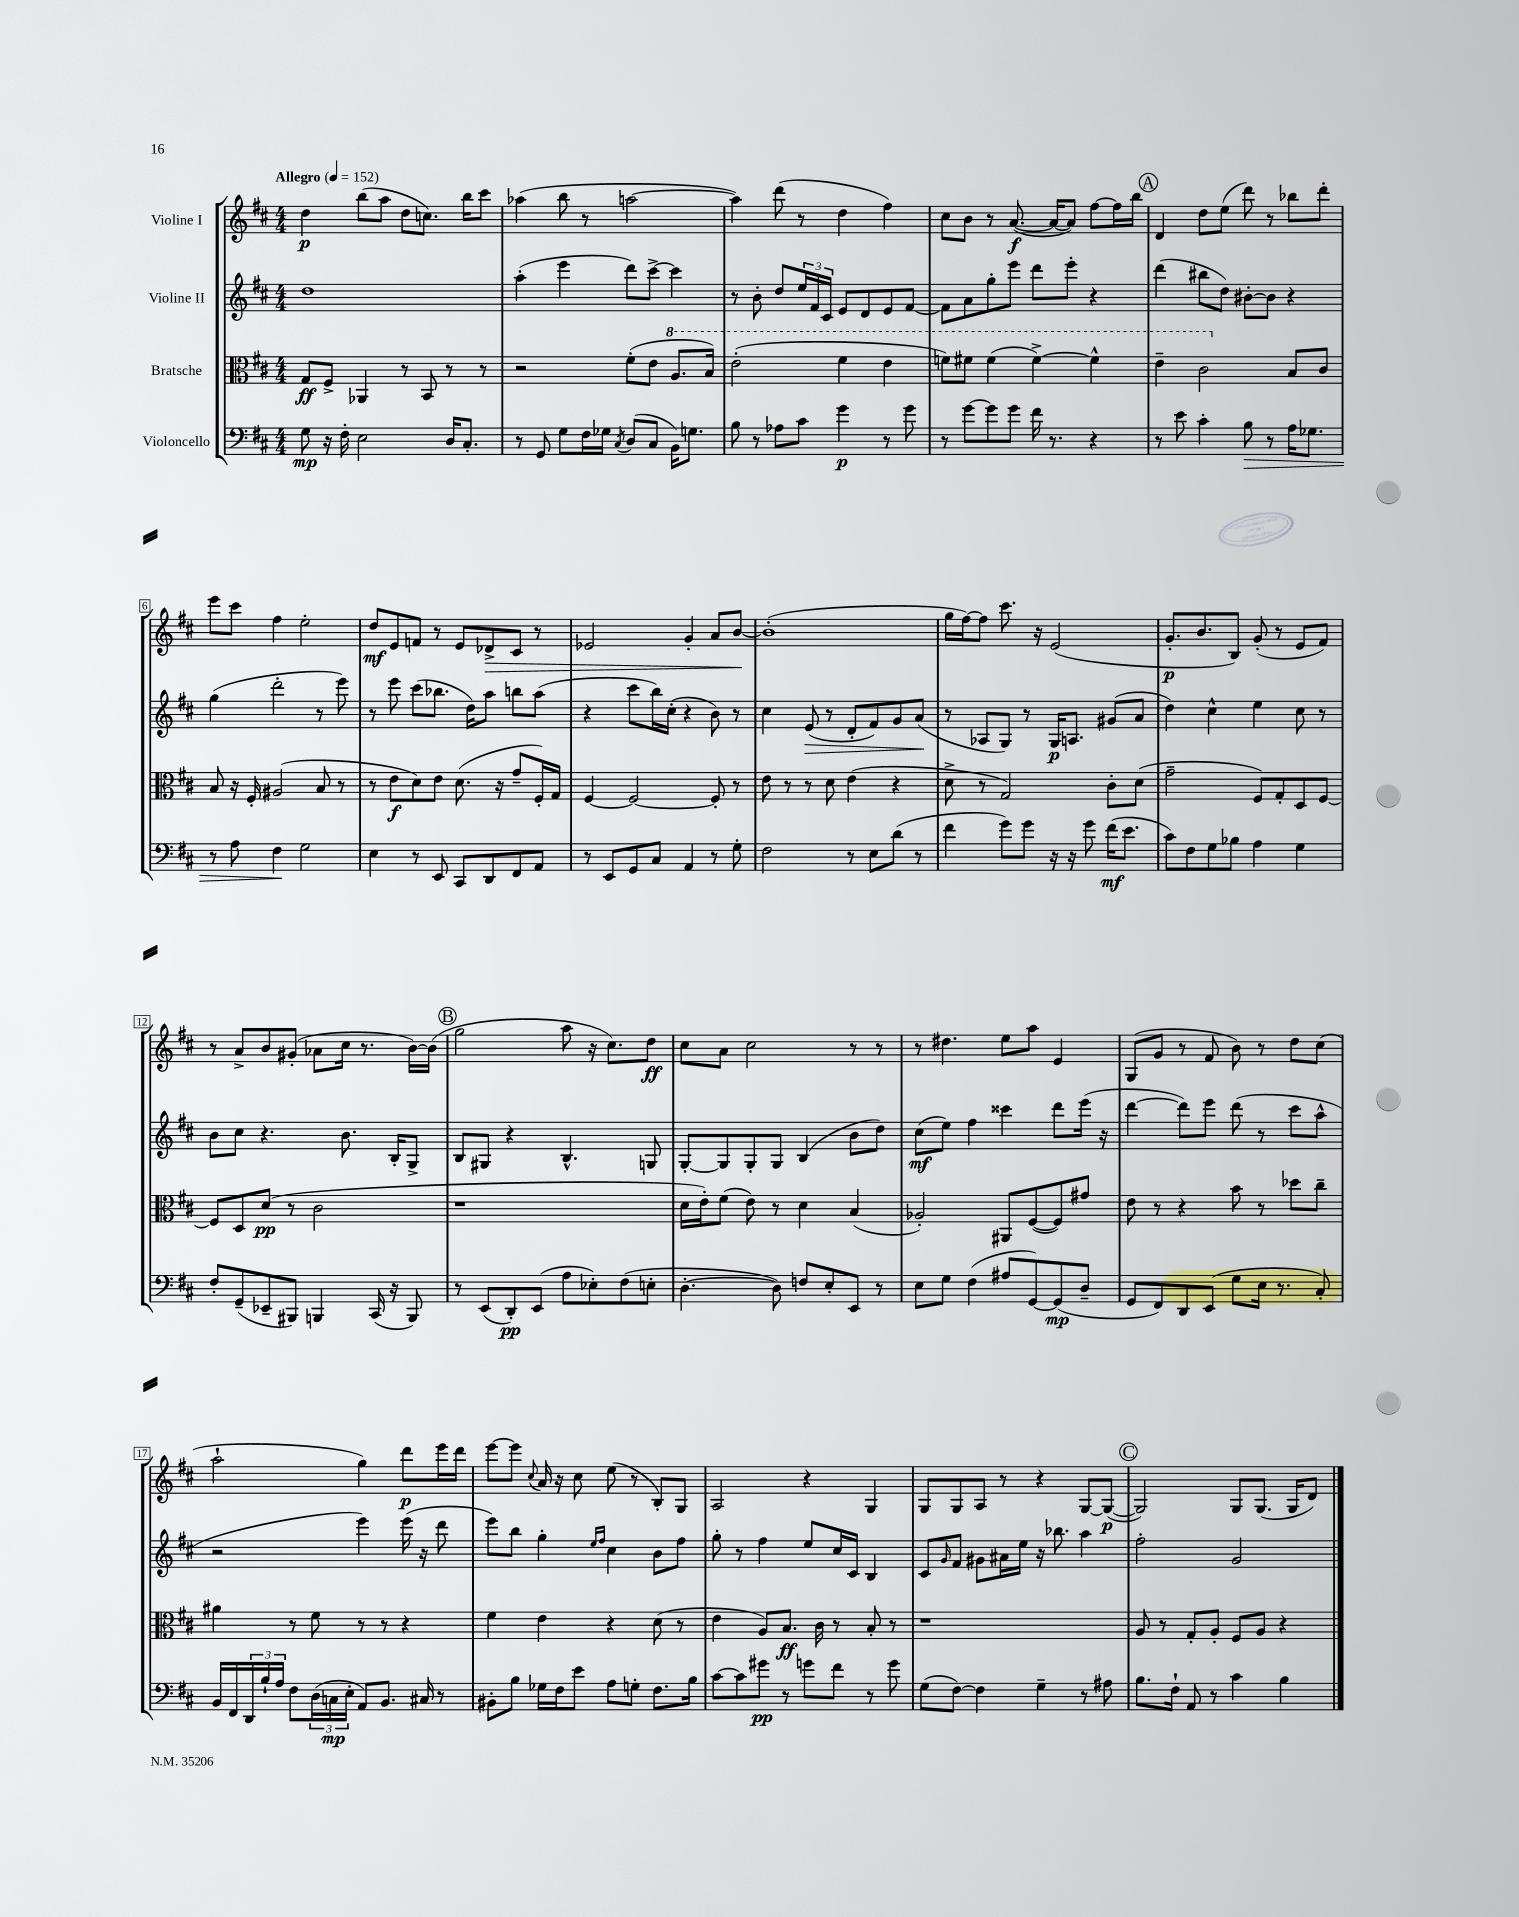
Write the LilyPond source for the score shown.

<<
\new StaffGroup <<
\new Staff = "s0" \with { instrumentName = "Violine I" } {
    \clef treble \key d \major \numericTimeSignature \time 4/4 \tempo "Allegro" 4 = 152
    d''4\p b''8( a''8 d''8 c''8.) b''16 cis'''8 |
    aes''4( b''8 r8 a''2~ |
    a''4) d'''8( r8 d''4 fis''4) |
    cis''8 b'8 r8 a'8.~\f( a'16~ a'8) fis''8~ fis''16 b''16 |
    \mark \markup { \circle "A" } d'4 d''8 e''8( d'''8) r8 bes''8 d'''8-. |
    e'''8 cis'''8 fis''4 e''2-. |
    d''8\mf e'8 f'8 r8 e'8 des'8->\> cis'8 r8 |
    ees'2 g'4-. a'8 b'8~\! |
    b'1-.( |
    g''16 fis''16~) fis''8 cis'''8. r16 e'2( |
    g'8.-.\p b'8. b8) g'8-.( r8 e'8 fis'8) |
    r8 a'8-> b'8 gis'8-.( aes'8 cis''16 r8. b'16~) b'16( |
    \mark \markup { \circle "B" } g''2 a''8 r16 cis''8.) d''8\ff |
    cis''8 a'8 cis''2 r8 r8 |
    r8 dis''4. e''8 a''8 e'4 |
    g8( g'8 r8 fis'8 b'8) r8 d''8 cis''8( |
    a''2-! g''4) d'''8\p e'''16 d'''16 |
    e'''8~ e'''8 \appoggiatura { cis''8 } a'16 r16 cis''8 e''8( r8 b8-.) g8 |
    a2 r4 g4 |
    g8 g8 a8 r8 r4 g8~ g8~\p( |
    \mark \markup { \circle "C" } g2) g8 g8.( g16 d'8) \bar "|." |
}
\new Staff = "s1" \with { instrumentName = "Violine II" } {
    \clef treble \key d \major \numericTimeSignature \time 4/4
    d''1 |
    a''4-.( e'''4 d'''8) cis'''8~-> cis'''4 |
    r8 b'8-. d''8 \tuplet 3/2 { e''16 fis'16 cis'16 } e'8 d'8 e'8 fis'8~ |
    fis'8 a'8 g''8-. e'''8 d'''8 e'''8-. r4 |
    \mark \markup { \circle "A" } d'''4( bis''8 d''8) bis'8~-. bis'8 r4 |
    g''4( d'''2-. r8 e'''8) |
    r8 e'''8 cis'''8( bes''8. d''16) a''8 b''8 a''8( |
    r4 cis'''8 b''16) cis''16-.( r4 b'8) r8 |
    cis''4 e'8\>( r8 d'8-. fis'8) g'8 a'8\!( |
    r8 aes8 g8) r8 g16\p a8. gis'8( a'8 |
    d''4) cis''4-^ e''4 cis''8 r8 |
    b'8 cis''8 r4. b'8. b16-. g8-> |
    \mark \markup { \circle "B" } b8 gis8 r4 b4.-^ g8 |
    g8~-. g8 g8-. g8 b4( b'8 d''8) |
    cis''8\mf( e''8) fis''4 cisis'''4 d'''8 e'''16( r16 |
    d'''4~ d'''8) e'''8 d'''8( r8 cis'''8 a''8-^ |
    r2 e'''4) e'''16( r16 d'''8 |
    e'''8) b''8 g''4-. \grace { e''16 fis''16 } cis''4 b'8 fis''8 |
    g''8-. r8 fis''4 e''8 cis''16 cis'16 b4 |
    cis'8 \grace { g'16 } fis'8 gis'8 ais'16 e''16 r16 bes''8. a''4 |
    \mark \markup { \circle "C" } fis''2-. g'2 \bar "|." |
}
\new Staff = "s2" \with { instrumentName = "Bratsche" } {
    \clef alto \key d \major \numericTimeSignature \time 4/4
    g8\ff fis8-> aes,4 r8 b,8 r8 r8 |
    r2 fis'8-.( e'8 \ottava #1 a'8. b'16) |
    e''2-.( fis''4 e''4 |
    f''8) fis''8 fis''4( fis''4~->) fis''4-^ |
    \mark \markup { \circle "A" } e''4-- cis''2 \ottava #0 b8 cis'8 |
    b8 r16 fis16-. ais2( b8 r8 |
    r8 e'8\f d'8) e'8 d'8.( r16 g'8-- fis16-.) g16 |
    fis4~ fis2~ fis8-. r8 |
    e'8 r8 r8 d'8 e'4( r4 |
    d'8-> r8 g2) cis'8-. d'8( |
    g'2-- fis8) g8-. d8 fis8~ |
    fis8 d8 d'8\pp( r8 cis'2 |
    \mark \markup { \circle "B" } r1 |
    d'16 e'16-.) fis'8( e'8) r8 d'4 b4( |
    aes2-.) ais,8 fis8~( fis8) gis'8 |
    e'8 r8 r4 b'8 r8 des''8 cis''8-- |
    ais'4 r8 fis'8 r8 r8 r4 |
    fis'4 e'4 r4 d'8( r8 |
    e'4 a8) b8.\ff cis'16 r8 b8-. r8 |
    r1 |
    \mark \markup { \circle "C" } a8 r8 g8-. a8-. fis8 a8 r4 \bar "|." |
}
\new Staff = "s3" \with { instrumentName = "Violoncello" } {
    \clef bass \key d \major \numericTimeSignature \time 4/4
    g8\mp r16 fis16-. e2 d16 cis8.-. |
    r8 g,8 g8 fis16 ges16 \acciaccatura { cis8 } d8( cis8 b,16) g8. |
    b8 r8 aes8 cis'8 g'4\p r8 g'8 |
    r8 g'8~ g'8 g'8 fis'16 r8. r4 |
    \mark \markup { \circle "A" } r8 e'8 cis'4-. b8\> r8 a16 ges8. |
    r8 a8 fis4\! g2 |
    e4 r8 e,8 cis,8 d,8 fis,8 a,8 |
    r8 e,8 g,8 cis8 a,4 r8 g8-. |
    fis2 r8 e8 d'8( r8 |
    fis'4 g'8) g'8 r16 r16 g'8 fis'16\mf( e'8. |
    cis'8) fis8 g8 bes8 a4 g4 |
    fis8-. g,8--( ees,8-- bis,,8) b,,4 cis,16( r16 b,,8) |
    \mark \markup { \circle "B" } r8 e,8( d,8-.\pp) e,8( a8 ees8-.) fis8( e8-. |
    d4.~-. d8) f8 e8-. e,8 r8 |
    e8 g8 fis4( ais8 g,8~) g,8\mp( d8-- |
    g,8 fis,8) d,8 e,8( g8 e16 r8. cis8-.) |
    b,16 fis,16 \tuplet 3/2 { d,16 b16-! a16 } fis8 \tuplet 3/2 { d16( c16\mp e16-. } a,8) b,8. cis16 r8 |
    bis,8-. b8 ges16 fis16 e'8 a8 g8-. fis8. b16 |
    cis'8~ cis'8 gis'8\pp r8 g'8 fis'8 r8 g'8 |
    g8( fis8~) fis4 g4-- r8 ais8 |
    \mark \markup { \circle "C" } b8. fis16-! a,8 r8 cis'4 b4 \bar "|." |
}
>>
>>
\layout { \context { \Score \override BarNumber.stencil = #(make-stencil-boxer 0.1 0.3 ly:text-interface::print) } }
